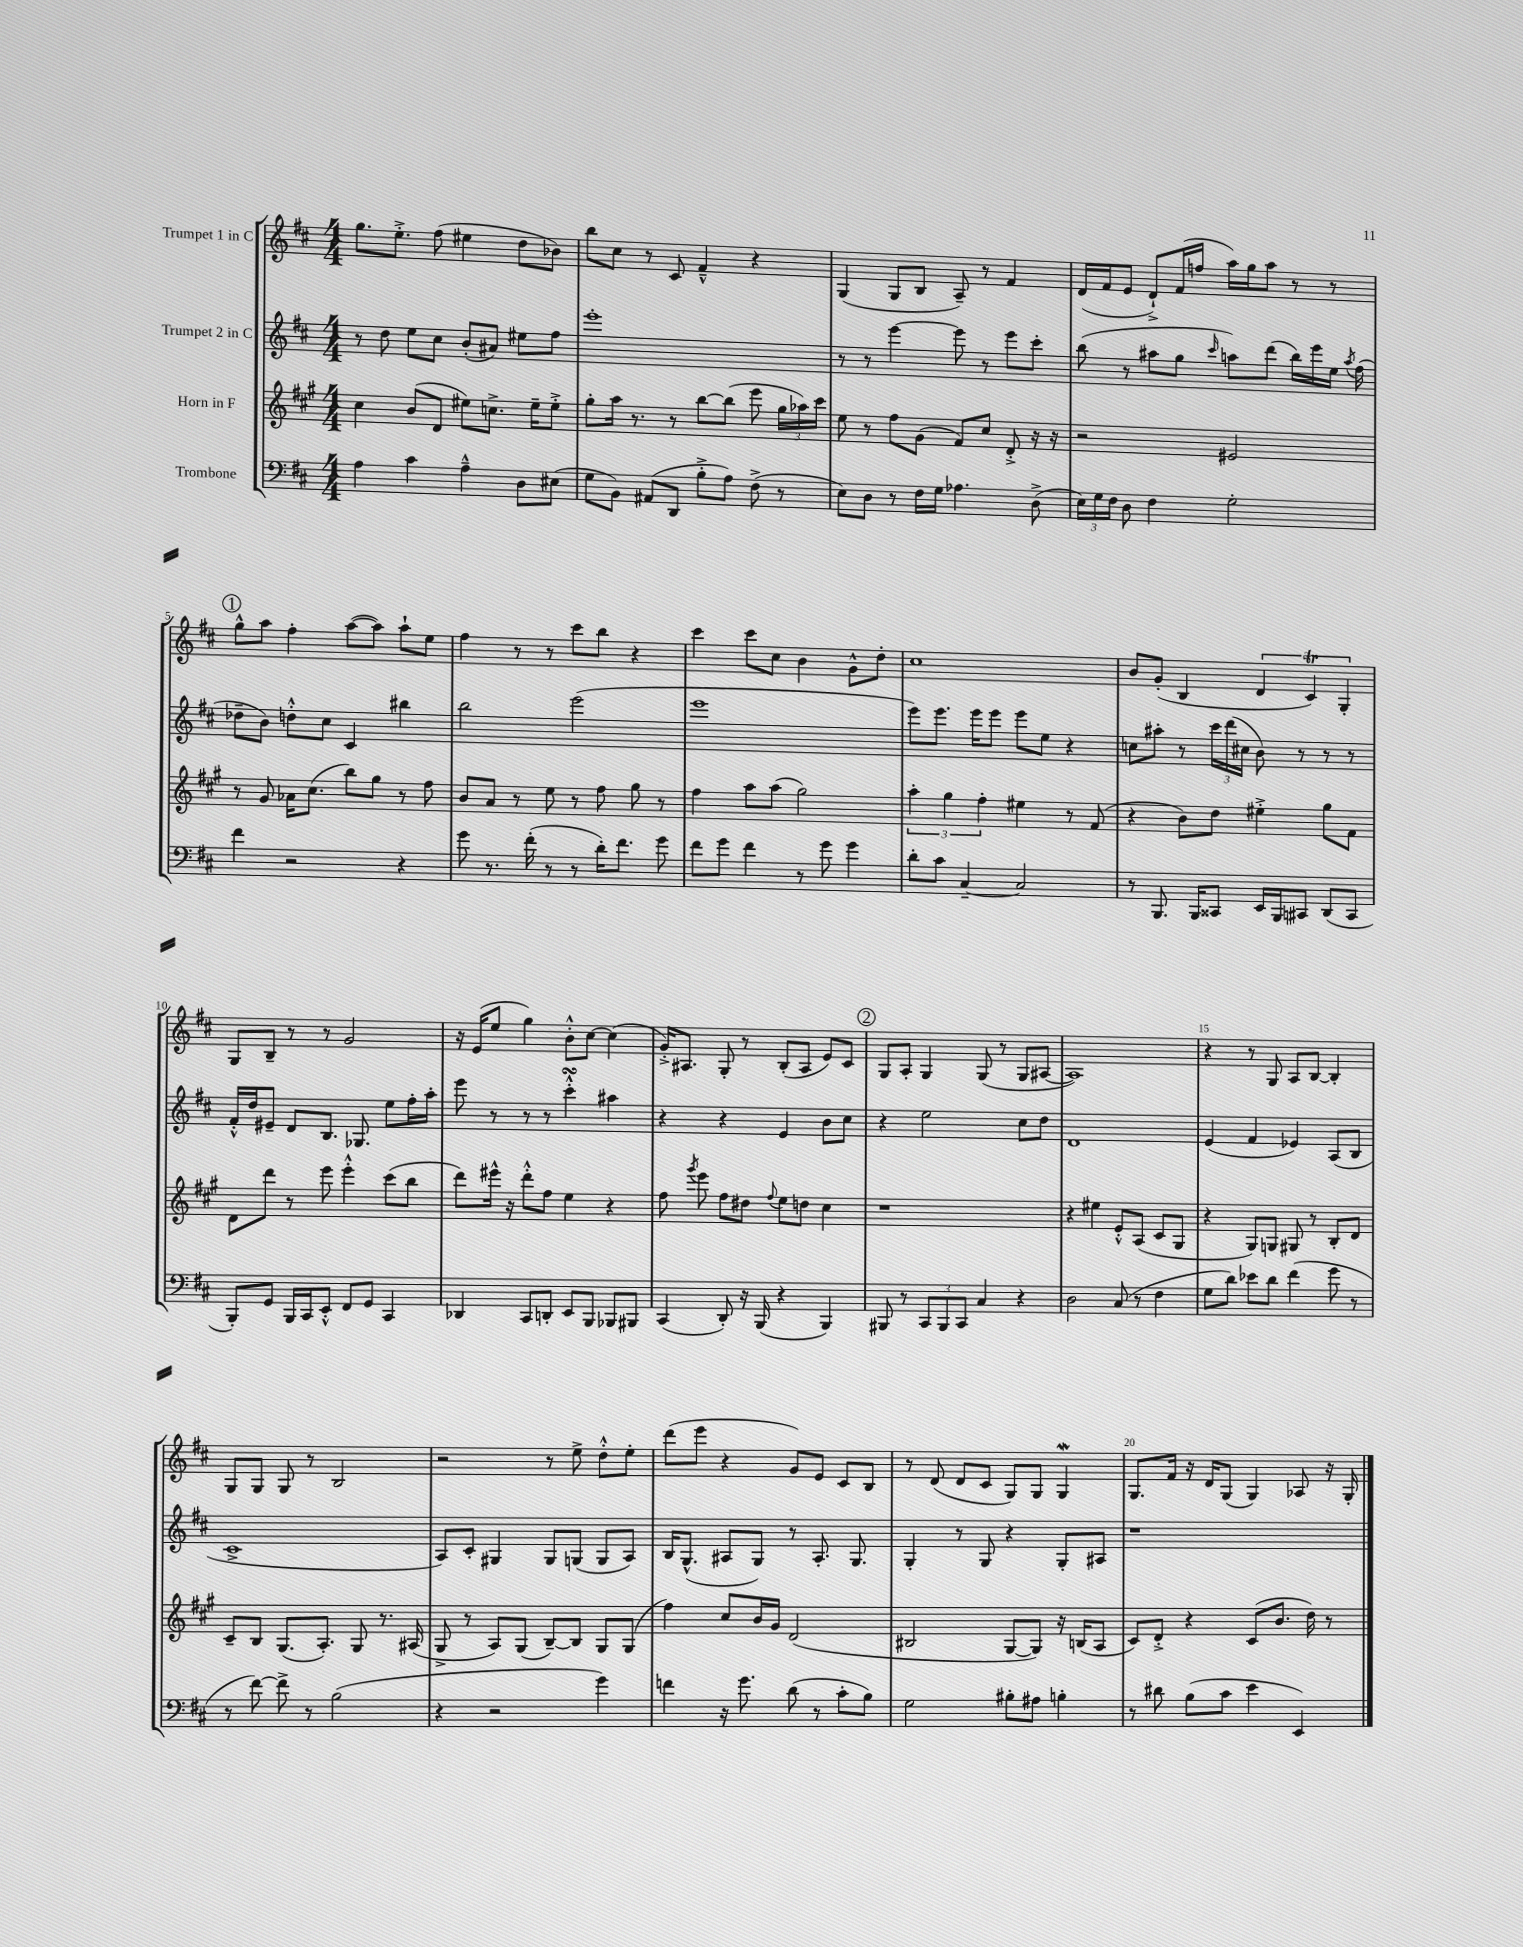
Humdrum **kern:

**kern	**kern	**kern	**kern
*part4	*part3	*part2	*part1
*staff4	*staff3	*staff2	*staff1
*I"Trombone	*I"Horn in F	*I"Trumpet 2 in C	*I"Trumpet 1 in C
*clefF4	*clefG2	*clefG2	*clefG2
*k[f#c#]	*k[f#c#g#]	*k[f#c#]	*k[f#c#]
*M4/4	*M4/4	*M4/4	*M4/4
=1	=1	=1	=1
4A\	4cc#\	8r	8.gg\L
.	.	8dd\	.
.	.	.	8.ee'^\J
4c#\	(8b/L	8ee\L	.
.	8d/J	8cc#\J	(8ff#\
4A~^^\	8ee#X\L)	(8b'/L	4ee#X\
.	8.ccn^\J	8a#X/J)	.
8D\L	.	8ee#X\L	8dd\L
.	16ee#~\KL	.	.
(8E#X\J	8ee#'^\J	8ff#\J	8b-X\J)
=2	=2	=2	=2
8G\L	8gg#'\L	1eee'	8bb\L
8BB\J)	16aa\Jk	.	8cc#\J
.	8.r	.	.
(8AA#X/L	.	.	8r
8DD/J	8r	.	8c#/
8B'^\L	[8bb\L	.	4f#~^^/
8A\J)	(8bb\J]	.	.
(8F#^\	8eee\	.	4r
8r	24gg#\LL	.	.
.	24aa-X\)	.	.
.	24ccc#\JJ	.	.
=3	=3	=3	=3
8E\L)	8ee\	8r	(4G/
8D\J	8r	8r	.
8r	8ff#\L	[4eee\	8G/L
16F#\LL	(8g#\J	.	8B/J
16G\JJ	.	.	.
4.A-X\	8f#/L)	8eee\]	8A~/)
.	8cc#/J	8r	8r
.	8d'^/	8eee\L	4f#/
(8D^\	16r	8ccc#'\J	.
.	16r	.	.
=4	=4	=4	=4
24E\LL)	2r	(8bb\	(16d/LL
24G\	.	.	.
.	.	.	16f#/J
24F#\JJ	.	.	.
8D\	.	8r	8e/J
4F#\	.	8aa#X\L	8d`^/L)
.	.	8gg\J	(16f#/L
.	.	.	16ffn/JJ
.	.	16qqccc#/	.
2G'\	2e#X/	8aan\L)	16aa\LL)
.	.	.	16gg\J
.	.	(8ddd\J	8aa\J
.	.	16bb\LL)	8r
.	.	16eee\	.
.	.	16ee\JJ	8r
.	.	8qaa/	.
.	.	(16ff#\	.
!!LO:LB:g=z
!!LO:REH:place=s1:t=1
=5	=5	=5	=5
4f#\	8r	8dd-X~\L	8gg^^\L
.	8g#/	8b\J)	8aa\J
2r	16a-X\KL	8ddn'^^\L	4ff#'\
.	(8.cc#\J	.	.
.	.	8cc#\J	.
.	8bb\L)	4c#/	([8aa\L
.	8gg#\J	.	8aa\J])
4r	8r	4bb#X\	8aa`\L
.	8ff#\	.	8ee\J
=6	=6	=6	=6
8g\	8b/L	2bb\	4ff#\
8.r	8a/J	.	.
.	8r	.	8r
(16f#'\	.	.	.
8r	8ee\	.	8r
8r	8r	(2eee\	8ccc#\L
16d'\KL)	8ff#\	.	8bb\J
8.f#\J	.	.	.
.	8gg#\	.	4r
8g\	8r	.	.
=7	=7	=7	=7
8f#\L	4ff#\	1eee	4ccc#\
8g\J	.	.	.
4f#\	8aa\L	.	8ccc#\L
.	(8aa\J	.	8cc#\J
8r	2gg#\)	.	4b\
8g\	.	.	.
4g\	.	.	8g^^\L
.	.	.	8dd'\J
=8	=8	=8	=8
8d'\L	6aa'\	8eee\L)	1cc#
8c#\J	.	8.eee\J	.
.	6gg#\	.	.
[4C#~/	.	.	.
.	.	16eee\KL	.
.	6ff#'\	.	.
.	.	8eee\J	.
2C#/]	4ee#X\	8eee\L	.
.	.	8ee\J	.
.	8r	4r	.
.	(8f#/	.	.
=9	=9	=9	=9
8r	4r	8ccn\L	8b/L
8.BBB/	.	8aa#X'\J	(8g'/J
.	8b\L)	8r	4B/
16BBB/KL	.	.	.
8CC##X/J	8dd\J	24ccc#\LL	.
.	.	(24ddd\	.
.	.	24cc#X\JJ	.
16EE/LL	4ee#X'^\	8b\)	6d/
16BBB/J	.	.	.
8CC#X/J	.	8r	.
.	.	.	6c#t/)
(8DD/L	8gg#\L	8r	.
.	.	.	6G'/
8CC#/J	8f#\J	8r	.
!!LO:LB:g=z
=10	=10	=10	=10
8BBB'/L)	8d\L	16f#'^^/LL	8G/L
.	.	16dd/J	.
8GG/J	8ddd\J	8e#X~/J	8B~/J
16BBB/LL	8r	8d/L	8r
16CC#/J	.	.	.
8EE'^^/J	8eee\	8.B/J	8r
8FF#/L	4eee'^^\	.	2g/
.	.	8.G-X/	.
8GG/J	.	.	.
4CC#/	(8ccc#\L	8ee\L	.
.	8bb\J	16ff#'\L	.
.	.	16aa'\JJ	.
=11	=11	=11	=11
4DD-X/	8ddd\L)	8eee\	16r
.	.	.	(16e/KL
.	16eee#X^^\Jk	8r	8ee/J
.	16r	.	.
8CC#/L	8ddd'^^\L	8r	4gg\)
8DDn'/J	8ff#\J	8r	.
8EE/L	4ee\	4ccc#sSsS'^^\	8b'^^\L
8BBB/J	.	.	[8cc#\J
8BBB-X/L	4r	4aa#X\	(4cc#\]
8BBB#X/J	.	.	.
=12	=12	=12	=12
(4CC#/	8ff#\	4r	16g'^/KL)
.	.	.	8.A#X/J
.	8qggg#/	.	.
.	8eee\	.	.
8DD'/)	8ff#\L	4r	8G'/
16r	8dd#X\J	.	8r
(16BBB/	.	.	.
.	8qqff#/	.	.
4r	8ee\L	4e/	(8B'/L
.	8ddn\J	.	8A#/J
4BBB/)	4cc#\	8b\L	8e/L)
.	.	8cc#\J	8c#/J
!!LO:REH:place=s1:t=2
=13	=13	=13	=13
8BBB#X/	1r	4r	8G/L
8r	.	.	8A'/J
12CC#/L	.	2ee\	4G/
12BBB#/	.	.	.
12CC#/J	.	.	.
4C#/	.	.	(8G/
.	.	.	8r
4r	.	8cc#\L	8G/L
.	.	8dd\J	[8A#X/J
=14	=14	=14	=14
2D\	4r	1d	1A#])
.	4ee#X\	.	.
(8C#/	8e'^^/L	.	.
8r	(8A/J	.	.
4F#\	8c#/L	.	.
.	8G#/J	.	.
=15	=15	=15	=15
8G\L	4r	(4e/	4r
8d\J)	.	.	.
8e-X\L	8G#/L)	4f#/	8r
8d\J	8Gn/J	.	8G/
(4f#\	8G#X/	4e-X/)	8A/L
.	8r	.	[8B/J
8g\	8B'/L	(8A/L	4B'/]
8r	8d/J	8B/J	.
!!LO:LB:g=z
=16	=16	=16	=16
8r	8c#~/L	1c#^	8G/L
[8f#\)	8B/J	.	8G/J
8f#^\]	(8.G#/L	.	8G/
8r	.	.	8r
.	8.A'/J)	.	.
(2B\	.	.	2B/
.	8G#/	.	.
.	8.r	.	.
.	(16A#X/	.	.
=17	=17	=17	=17
4r	8G#^/	8A/L)	2r
.	8r	8c#'/J	.
2r	8A/L)	4G#X/	.
.	(8G#/J	.	.
.	[8B~/L)	8G#/L	8r
.	8B/J]	(8Gn/J	8ee^\
4g\)	8G#/L	8G/L	8dd'^^\L
.	(8G#/J	8A/J)	8ee'\J
=18	=18	=18	=18
4fn\	4ff#\)	16B/KL	(8ddd\L
.	.	(8.G^^/J	.
.	.	.	8eee\J
16r	8cc#/L	8A#X/L	4r
8.g\	.	.	.
.	16b/L	8G/J)	.
.	16g#/JJ	.	.
(8d\	(2d/	8r	8g/L)
8r	.	8.A#'/	8e/J
8c#'\L	.	.	8c#/L
.	.	8.G/	.
8B\J)	.	.	8B/J
=19	=19	=19	=19
2G\	2B#X/	4G'/	8r
.	.	.	(8d/
.	.	8r	8d/L
.	.	8G/	8c#/J
8B#X'\L	[8G#/L	4r	8G/L)
8A#X\J	8G#/J])	.	8G/J
4Bn'\	16r	8G'/L	4Gw/
.	(16Bn/KL	.	.
.	8A/J	8A#X/J	.
=20	=20	=20	=20
8r	8c#/L)	1r	8.G/L
8d#X\	8d'^/J	.	.
.	.	.	16f#/Jk
(8B\L	4r	.	16r
.	.	.	16d/KL
8c#\J	.	.	(8G/J
4e\	(8c#/L	.	4G/)
.	8.b/J	.	.
4EE/)	.	.	8A-X/
.	16dd\)	.	.
.	8r	.	16r
.	.	.	16G'/
==	==	==	==
*-	*-	*-	*-
